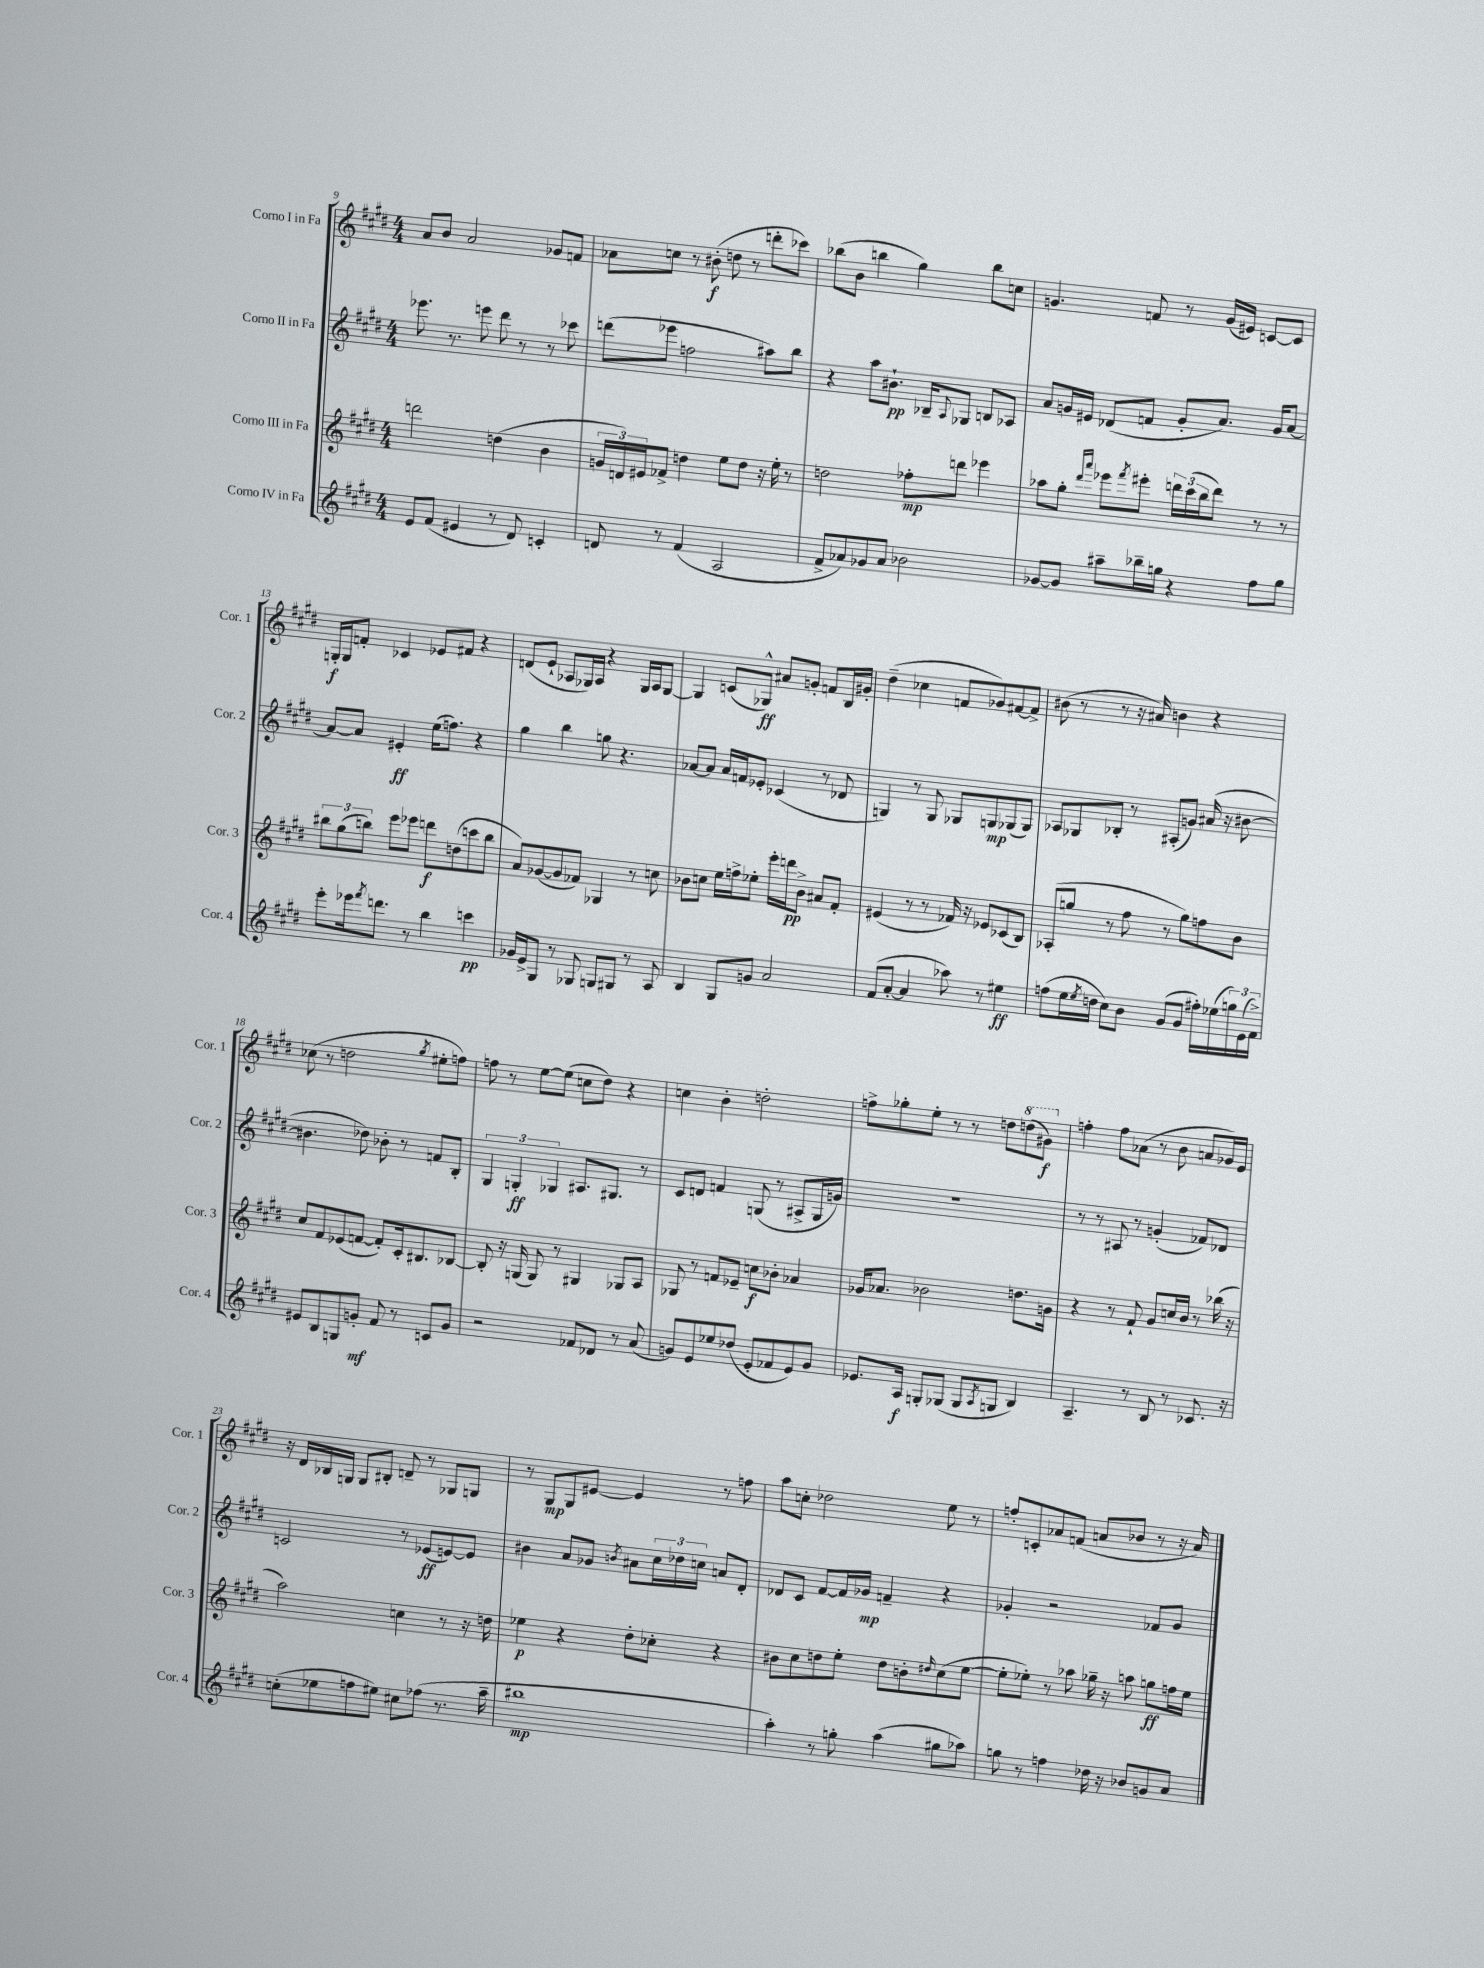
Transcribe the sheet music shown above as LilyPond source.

<<
\new StaffGroup <<
\new Staff = "s0" \with { instrumentName = "Corno I in Fa" shortInstrumentName = "Cor. 1" } {
    \clef treble \key e \major \numericTimeSignature \time 4/4
    a'8 b'8 a'2 ges'8 f'8 |
    aes'8 c''8 r8 bis'8-.\f( d''8 r8 d'''8-. ces'''8) |
    bes''8( b'8 b''4 gis''4) b''8 c''8 |
    g'4. f'8 r8 g'16( eis'16) c'8~ c'8 |
    g16-.\f g16 f'8-. ces'4 ees'8 fis'8 r4 |
    d'8( e'8-! aes8 ges16) aes16 r4 ges16 aes16 ges8~ |
    ges4 c'8( ges8-^\ff) ais'8 g'8-. f'8 b16 gis'16-. |
    dis''4--( ces''4 f'8 ges'8) fis'8~ fis'8-> |
    bis'8( r8 r8 r16 ais'16) b'4 r4 |
    ces''8( r8 d''2 \acciaccatura { gis''8 } eis''8-. f''8) |
    f''8 r8 e''8~ e''8( c''8 dis''8) r4 |
    c''4 b'4-. d''2-. |
    f''8-> ges''8-. e''8-. r8 r8 d''8 \ottava #1 d'''8( gis''8\f) \ottava #0 |
    f''4-. f''8 aes'8( r8 b'8 a'8 ges'16) e'16 |
    r16 dis'16 bes16 g16 g8 bis8-. d'8-- r8 ges8 g8 |
    r8 gis8\mp gis8 eis'8~ eis'4 r8 f''8 |
    a''8 c''8-. des''2 e''8 r8 |
    f''8-. c'8-. aes'8 f'8( a'8 bes'8 r8 r16 a'16) \bar "|." |
}
\new Staff = "s1" \with { instrumentName = "Corno II in Fa" shortInstrumentName = "Cor. 2" } {
    \clef treble \key e \major \numericTimeSignature \time 4/4
    ees'''8. r8. e'''8 dis'''8 r8 r8 ces'''8 |
    d'''8( ees'''8 f''2 ais''8) b''8 |
    r4 a''8 bis'8.-!\pp bes16-- \appoggiatura { a8 } ges8 b8 aes8 |
    a'8 g'16 eis'16 des'8( f'8 g'8-. a'8.) g'16 a'8~ |
    a'8~ a'8 eis'4-.\ff e''16( f''8.) r4 |
    gis''4 b''4 g''8 r4. |
    aes'8~ aes'8 aes'16 f'16 ees'8-. ces'4( r8 des'8 |
    g4) r8 g8 ges8 g8\mp ges8( ges8) |
    aes8 ges8 bes8-. r8 ais8-.( g'8) ais'16( r16 bis'8~ |
    bis'4. des''8) bes'8-. r8 f'8 b8-. |
    \tuplet 3/2 { gis4 g4-.\ff ges4 } ais8. gis8. r8 |
    cis'8 d'8 f'4 g8( r8 ais8-> g16 g'16) |
    R1 |
    r8 r8 ais8 r8 g'4-.( fes'8) des'8 |
    c'2 r8 ees'8\ff( e'8~) e'8 |
    bis'4 a'8 ges'8 \acciaccatura { b'8 } ais'8 \tuplet 3/2 { cis''16 des''16 c''16 } a'8 dis'8-. |
    des'8 cis'8 fis'8~ fis'16 ges'16\mp f'4-- r4 |
    ges'4-. r2 fes'8 ges'8 \bar "|." |
}
\new Staff = "s2" \with { instrumentName = "Corno III in Fa" shortInstrumentName = "Cor. 3" } {
    \clef treble \key e \major \numericTimeSignature \time 4/4
    d'''2 d''4( b'4 |
    \tuplet 3/2 { g'16 d'16) eis'16 } fes'8-> d''4 e''8 d''8 r16 e''16-. r8 |
    d''2 fes''8-.\mp d'''8 ees'''4 |
    aes''8 gis''8-. \grace { dis'''16 a'''16 } ees'''8 \acciaccatura { fis'''8 } eis'''8-. \tuplet 3/2 { d'''16 cis'''16( b''16 } d'''8) r8 r8 |
    \tuplet 3/2 { bis''8 gis''8( b''8) } e'''8 ees'''8 d'''8\f d''8( c'''8 b''8 |
    a'8) ges'8~( ges'8 fes'8) ges4 r8 c''8 |
    bes'8 c''8 e''16 f''16-> ees''8-. e'''16-. d'''16\pp bes'8-> ais'8 fis'8-. |
    eis'4( r8 r8 fes'16) r16 ees'8 ces'8( b8) |
    aes8-.( g''8 r8 fis''8 r8 g''8) f''8 b'8 |
    cis''8 fis'8 ees'8( f'8~ f'8-.) cis'16-. bis8. bes8~ |
    bes8-. r16 g16( g8) r8 gis4 ges8 a8 |
    ges8 r8 f'8 ees'8-- c''8\f bes'8-. aes'4 |
    ges'16 aes'8. bes'2 d''8. g'16 |
    r4 r8 fis'8-! gis'8 c''16 b'16 r8 bes''16( r16 |
    a''2) c''4 r8 r16 d''16 |
    ees''4\p r4 dis''8-. ces''8-. r4 |
    bis'8 cis''8 d''8 e''8-. d''8 b'8-. \grace { dis''16 } cis''8( e''8~ |
    e''8-. ees''8-.) r8 aes''8 ges''16-- r16 a''8 g''8\ff f''16 ees''16 \bar "|." |
}
\new Staff = "s3" \with { instrumentName = "Corno IV in Fa" shortInstrumentName = "Cor. 4" } {
    \clef treble \key e \major \numericTimeSignature \time 4/4
    e'8 fis'8( eis'4 r8 dis'8) c'4-. |
    d'8 r8 fis'4( a2 |
    fis'8-> aes'8) ges'8 aes'8 bes'2 |
    ges'8~ ges'8 ais''8-- bes''16-- g''16 r4 fis''8 g''8 |
    e'''8-. ees'''16 \acciaccatura { fis'''8 } d'''8. r8 b''4 c'''4\pp |
    ges'16 e'16-> gis8 r8 ges8 g8 gis8 r8 a8 |
    b4 gis8 g'8 a'2 |
    fis'8( a'8~-. a'4 aes''8) r8 eis''4\ff |
    f''8( e''16 \acciaccatura { e''8 } d''16 cis''8) b'8 gis'8( gis'8 fis''16-.) ees''16( \tuplet 3/2 { g''16) e'16( fis'16->) } |
    eis'8 b8 g8 g'8-.\mf fis'8 r8 c'8 g'8 |
    r2 fes'8 des'8 r8 a'8( |
    g'8) e'8 ees''8 des''8( e'8-. fes'8 e'8) g'8 |
    ees'8. a16\f g8-. ges8( ges8 \acciaccatura { a8 } g8 b4) |
    a4.-- r8 b8 r8 ces'8. r16 |
    c''8-.( ees''8 f''8 eis''8) cis''8 fes''8( r8. a''16-- |
    bis''1\mp |
    a''4-.) r8 g''8-. a''4( gis''8 aes''8) |
    g''8 r8 f''4 des''16 r16 bes'8 g'8 a'8 \bar "|." |
}
>>
>>
\layout { \context { \Score currentBarNumber = #9 } }
